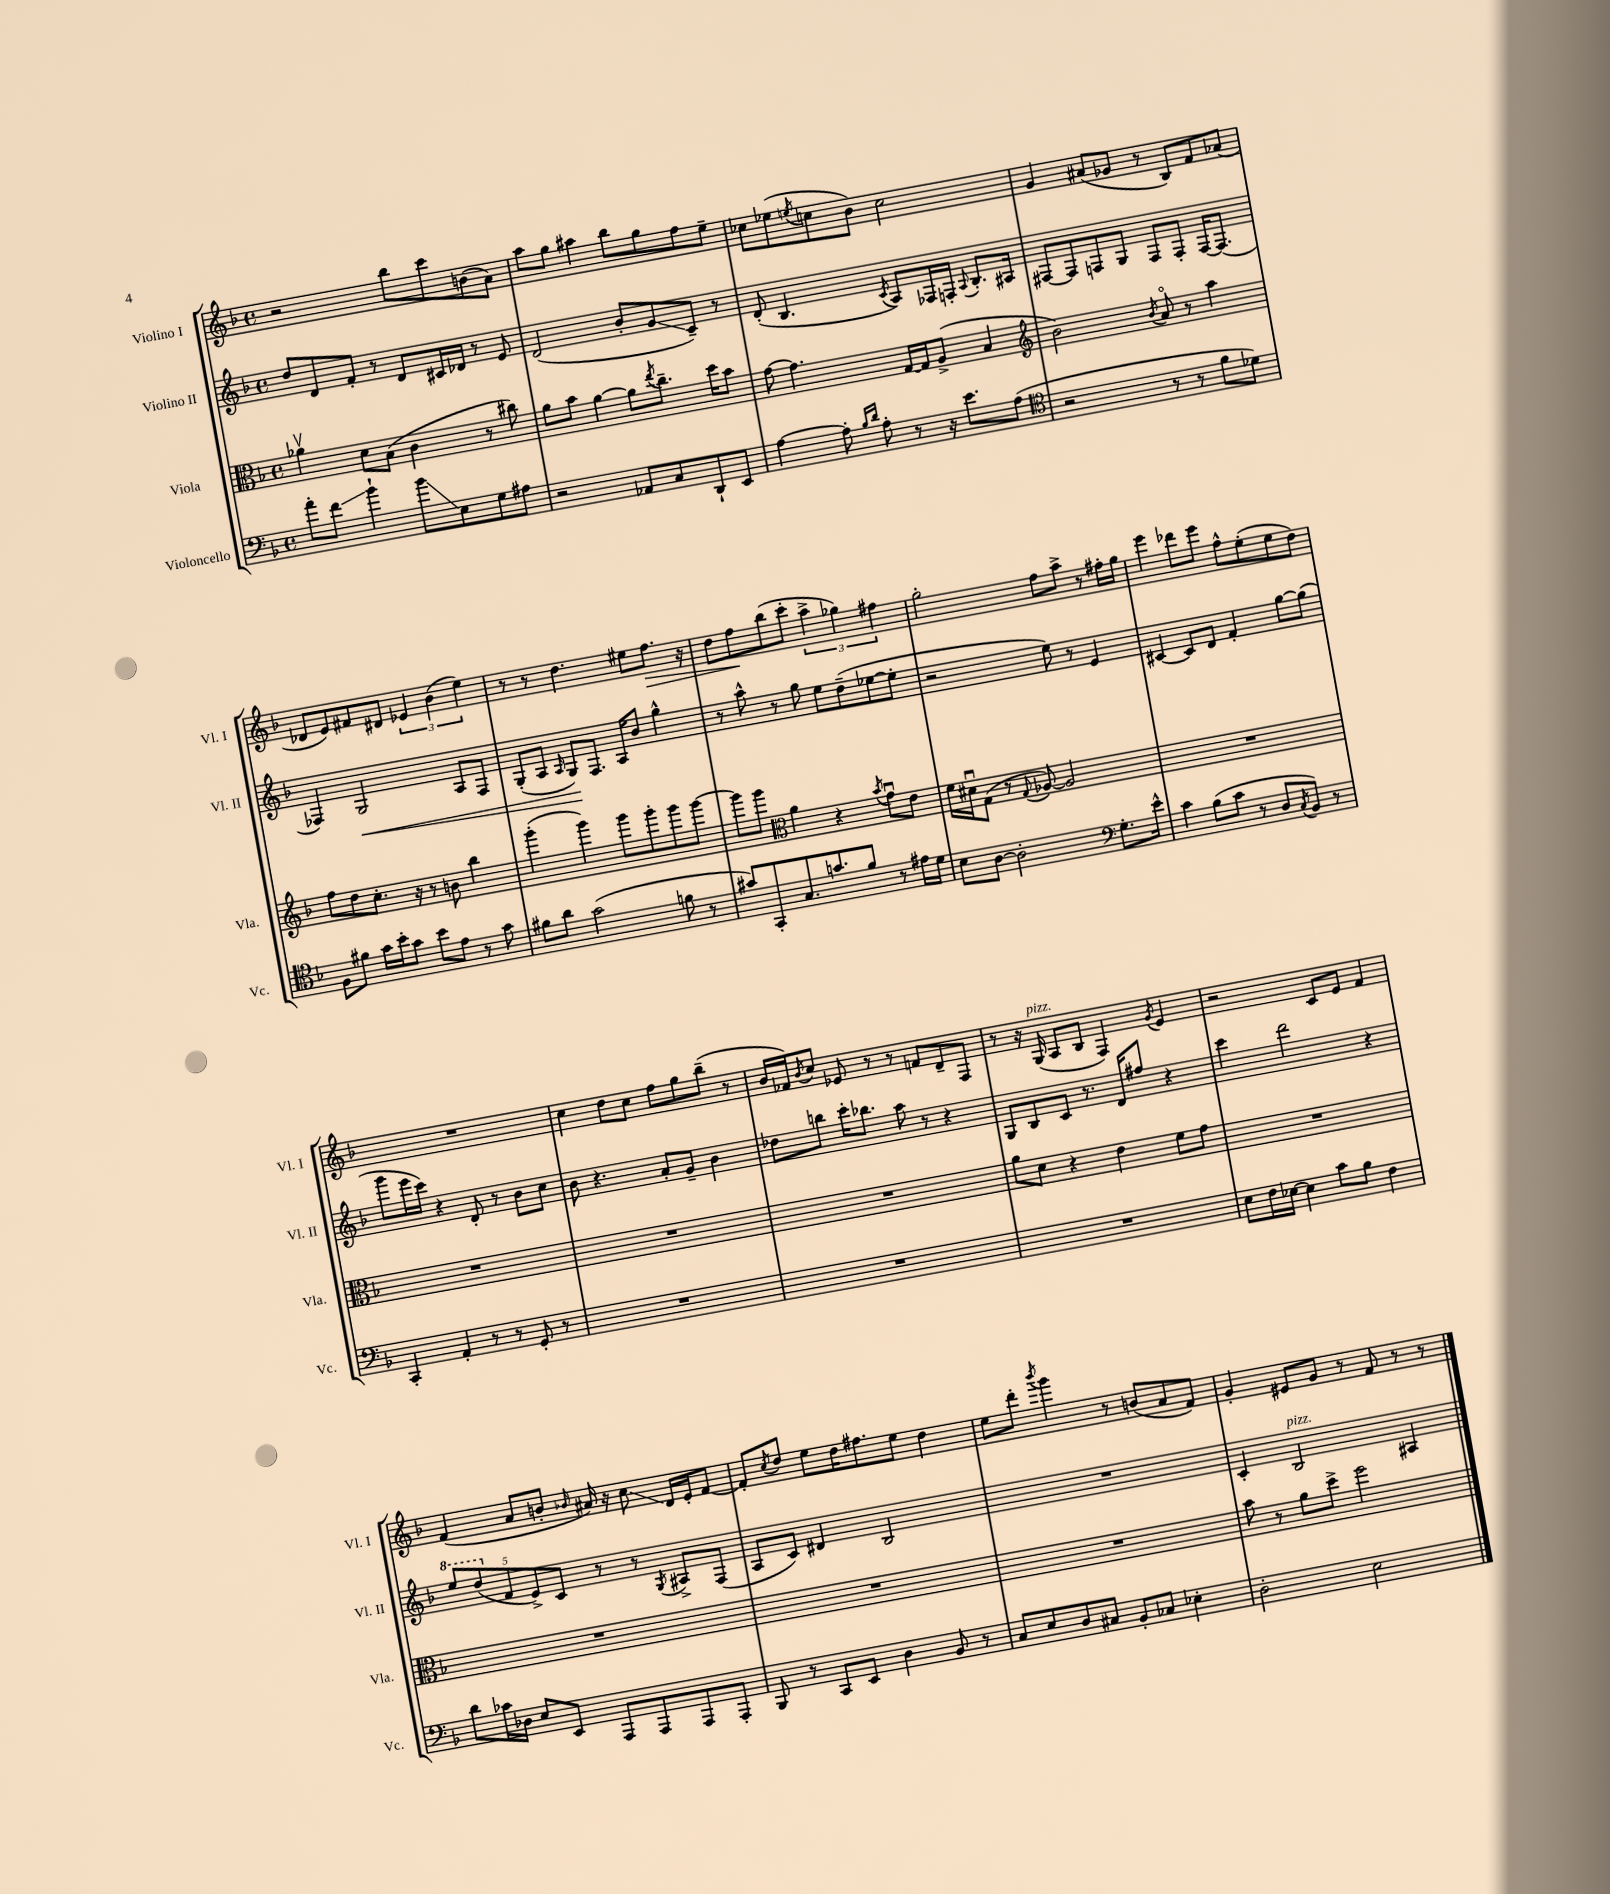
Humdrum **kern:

**kern	**kern	**kern	**kern
*staff4	*staff3	*staff2	*staff1
*clefF4	*clefC3	*clefG2	*clefG2
*k[b-]	*k[b-]	*k[b-]	*k[b-]
*M4/4	*M4/4	*M4/4	*M4/4
*met(c)	*met(c)	*met(c)	*met(c)
8a'\L	4a-v\	8dd/L	2r
8f\J	.	8d/	.
4b-`\	8d\L	8f'/J	.
.	(8B-\J	8r	.
8b-\L	4c\	8d/L	8bb-\L
8E\	.	16c#/L	8ccc\
.	.	16d-/JJ	.
8G\	8r	8r	(8b\
8A#\J	8cc#\)	8e/	8a\J)
=	=	=	=
2r	8a\L	(2d/	8aa\L
.	8b-\J	.	8gg\J
.	[4a\	.	4aa#\
8AA-/L	8a\]L	8b-'/L	8bb-\L
.	8qee/	.	.
8C/	8.cc~\J	8g/	8gg\
8DD`/	.	8c~/J)	8ff\
.	16dd\LK	.	.
8EE/J	8b-\J	8r	8ee~\J
=	=	=	=
[4A\	[8g\	(8d'/	8cc-\L
.	4.g\]	4.B-/	(8ee-\
.	.	.	8qee/
8A'\]	.	.	8cc\
16qqB-/LL	.	.	.
16qqd/JJ	.	.	.
8A'\	.	.	8b-\J)
.	.	8qc/	.
8r	[16G/LL	8A/L)	2cc\
.	16G/]J	.	.
16r	(8A^/J	16F-/L	.
8.e\L	.	16F'/JJ	.
.	.	8qqA/	.
.	4B-/	8.B-'/L	.
(8A\J	.	.	.
.	.	16A#/Jk	.
=	=	=	=
*clefC4	*clefG2	*	*
2r	2b-\)	[8F#/L	4g/
.	.	8F#/]	.
.	.	8F/	(8a#/L
.	.	8G/J	8g-/J
.	8qb-/	.	.
8r	8ao/	8F/L	8r
8r	8r	8F'/J	8B-/L)
8f\L	4aa\	[16F/LK	8f/
.	.	(8.F/]J	.
8d-\J)	.	.	(8a-/J
=	=	=	=
8F\L	8ff\L	4F-/)	8d-/L
8f#\J	8dd\	.	8e/)
16g\LL	8.cc'\J	2G/	8f#/
16b-'\J	.	.	.
8g\J	.	.	8d#/J
.	16r	.	.
8b-\L	8r	.	6e-/
8e\J	8b\	.	.
.	.	.	(6b-\
8r	4bb-\	8A/L	.
.	.	.	6ee\)
8g\	.	8F-/J	.
=	=	=	=
8f#\L	(4ggg'\	(8G'/L	8r
8a\J	.	8A/J	8r
.	.	16qqA/	.
(2g\	4ggg\)	8G/L)	4.dd\
.	.	8.F/J	.
.	8ggg\L	.	.
.	.	16A/LK	.
.	8ggg'\	8b-/J	8ee#\L
8f\	8ggg\	4gg^^\	8.ff\J
8r	[8ggg\J	.	.
.	.	.	16r
=	=	=	=
8g#/L)	8ggg\]L	8r	8dd\L
8GG'/	8ggg\J	8aa^^\	8ff\
*	*clefC3	*	*
8.G/	4a\	8r	(8bb-\
.	.	8gg\	8ccc'\J
8.g/	.	.	.
.	4r	8ee\L	6aa^\
8f/J	.	(8dd~\	.
.	.	.	6gg-\)
.	8qb-/	.	.
8r	8gu\L	[8ee-\	.
.	.	.	6ff#\
16e#\LL	8e\J	8ee-'\]J	.
16d\JJ	.	.	.
=	=	=	=
8B-\L	16f\LL	2r	2gg'\
.	16d#u\J	.	.
[8A\J	(8G\J	.	.
2A'\]	8r	.	.
.	8qqG/	.	.
.	[8A-/)	.	.
.	2A-/]	8ee\)	8ff\L
.	.	8r	8aa^\J
*clefF4	*	*	*
8.G'\L	.	4e/	8r
.	.	.	16ff#'\LL
16e^^\Jk	.	.	16gg\JJ
=	=	=	=
4c\	1r	[4c#/	4eee\
(8B-\L	.	8c#/]L	8ddd-\L
8c\J	.	8d/J	8eee\J
8r	.	4f'/	8ff^^\L
8D/L	.	.	(8ee'\
8qC/	.	.	.
8BB-/J)	.	[8gg\L	8ee\
8r	.	(8gg\]J	8dd\J)
=	=	=	=
4CC'/	1r	8ggg\L	1r
.	.	16eee\L	.
.	.	16ccc\JJ)	.
4AA'/	.	4r	.
8r	.	8d'/	.
8r	.	8r	.
8GG'/	.	8b-\L	.
8r	.	8cc\J	.
=	=	=	=
1r	1r	8b-\	4cc\
.	.	4.r	.
.	.	.	8dd\L
.	.	.	8cc\J
.	.	8a'/L	8ff\L
.	.	8g~/J	8gg\
.	.	4b-\	(8bb-~\J
.	.	.	8r
=	=	=	=
1r	1r	8dd-\L	16b-/LL
.	.	.	16f-/J)
.	.	.	8qb-/
.	.	8bb\J	8cc/J
.	.	16ccc'\LK	8e-/
.	.	8.bb-\J	.
.	.	.	8r
.	.	8aa\	8r
.	.	8r	8f/L
.	.	4r	8d~/
.	.	.	8F/J
=	=	=	=
1r	8a\L	8G/L	8r
.	8d\J	8B-/	16r
.	.	.	(16G/
.	4r	8c/J	8A/L
.	.	8.r	8B-/J
.	4e\	.	4F/)
.	.	16d/LK	.
.	.	8ff#/J	.
.	.	.	8qg/
.	8f\L	4r	4e/
.	8g\J	.	.
=	=	=	=
8E\L	1r	4ccc\	2r
16F\L	.	.	.
[16E-\JJ	.	.	.
4E-\]	.	2ddd\	.
8c\L	.	.	8c/L
8B-\J	.	.	8e/J
4F\	.	4r	4f/
=	=	=	=
8d\L	1r	10eee/L	(4f/
.	.	(10ddd/	.
16c-\L	.	.	.
16D-\JJ	.	.	.
.	.	10f/	.
8E/L	.	.	8a/L
.	.	10e^/)	.
8EE/J	.	.	8b'/J
.	.	10c/J	.
.	.	.	16qqb-/
8AAA/L	.	8r	16a#/)
.	.	.	16r
8AAA/	.	8r	8cc\
.	.	8qG/	.
8AAA/	.	8A#^/L	16d/LL
.	.	.	16e'/J
8AAA'/J	.	(8F/J	[8f/J
=	=	=	=
8BBB-/	1r	8A/L	8f'/]L
.	.	.	8qcc/
8r	.	8c/J)	8dd/J
8CC/L	.	4d#/	8ee\L
8EE/J	.	.	16dd\K
.	.	.	8.ff#\
4D\	.	2B-/	.
.	.	.	8ee\J
8BB-/	.	.	4dd\
8r	.	.	.
=	=	=	=
8C/L	1r	1r	8ee\L
8E/	.	.	8ddd'\J
.	.	.	8qbbb-/
8D/	.	.	4ggg\
8C#/J	.	.	.
8BB-'/L	.	.	8r
8C-/J	.	.	(8b/L
4E-'\	.	.	8a/
.	.	.	8f/J)
=	=	=	=
2D'\	8b-\	4c'/	4g'/
.	8r	.	.
.	8a\L	2B-/	8e#/L
.	8dd^\J	.	8g/J
2E\	2ff\	.	8r
.	.	.	8f/
.	.	4A#/	8r
.	.	.	8r
==	==	==	==
*-	*-	*-	*-
